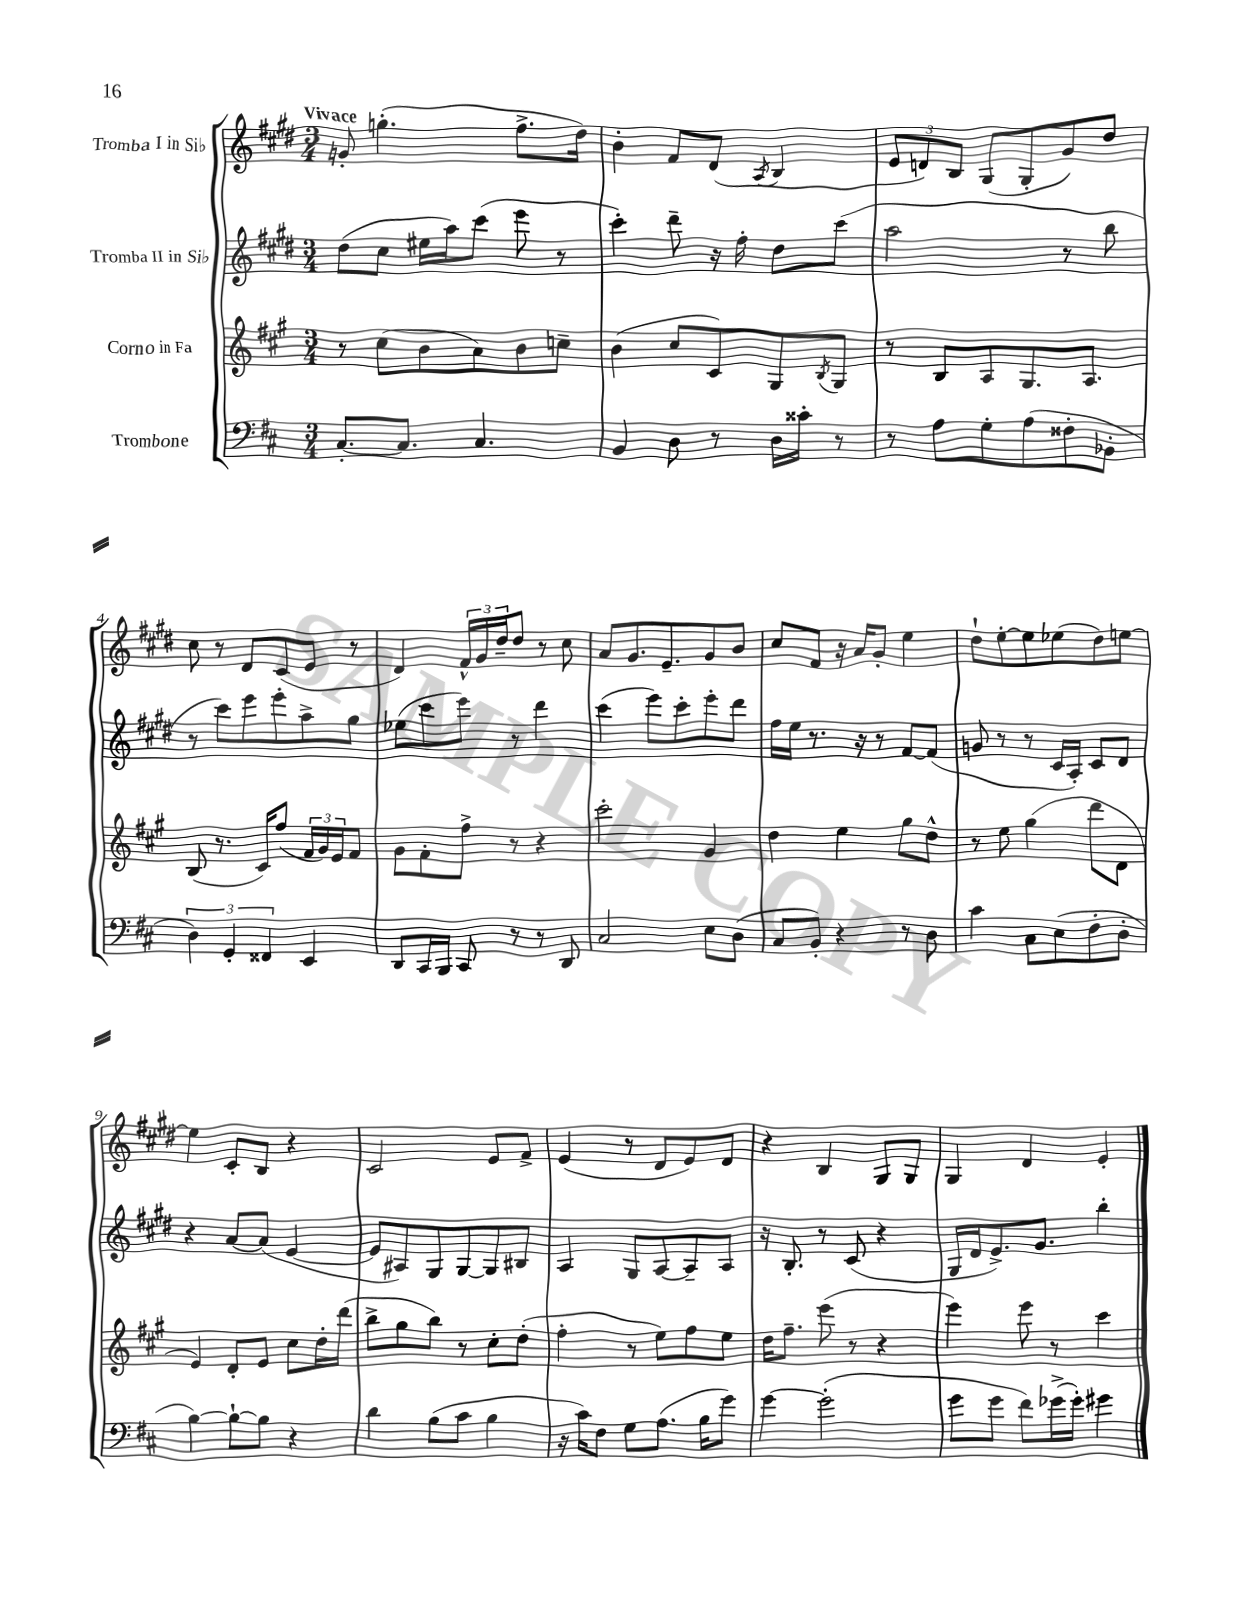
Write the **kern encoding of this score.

**kern	**kern	**kern	**kern
*staff4	*staff3	*staff2	*staff1
*clefF4	*clefG2	*clefG2	*clefG2
*k[f#c#]	*k[f#c#g#]	*k[f#c#g#d#]	*k[f#c#g#d#]
*M3/4	*M3/4	*M3/4	*M3/4
[8.C#'/L	8r	(8dd#\L	8g'/
.	(8cc#\L	8cc#\J	(4.gg'\
8.C#/]J	.	.	.
.	8b\	16ee#\LL	.
.	.	16aa\J)	.
4.C#/	8a\)	(8ccc#\J	.
.	8b\	8eee\	8.ff#^\L
.	8cc~\J	8r	.
.	.	.	16dd#\Jk)
=	=	=	=
4BB/	(4b\	4ccc#'\)	4b'\
8D\	8cc#/L	8ddd#~\	8f#/L
8r	8c#/)	16r	(8d#/J
.	.	16ff#'\	.
.	.	.	8qA/
16D\LL	8G#/	8dd#\L	4B/
16c##'\JJ	.	.	.
.	8qB/	.	.
8r	8G#/J	(8ccc#\J	.
=	=	=	=
8r	8r	2aa\	12e/L
.	.	.	12d/)
8A\L	8B/L	.	.
.	.	.	12B/J
8G'\	8A/	.	(8G#/L
(8A\	8.G#/	.	8G#'/
8F##'\	.	8r	8g#/)
.	8.A/J	.	.
8BB-'\J	.	8bb\	8dd#/J
=	=	=	=
6D\)	(8B/	8r	8cc#\
.	8.r	8ccc#\L)	8r
6GG'/	.	.	.
.	.	8eee\	8d#/L
.	16c#/LK)	.	.
6FF##/	.	.	.
.	(8ff#/J	8eee'\	(8c#/
4EE/	24f#/LL	8aa^\	8e/J
.	24g#/)	.	.
.	24e/J	.	.
.	8f#/J	8gg#\J	8r
=	=	=	=
8DD/L	8g#\L	(8ee-\L	4d#/)
16CC#/L	8f#'\	8ccc#\	.
16BBB/JJ	.	.	.
8CC#/	8ff#^\J	8eee\J)	24f#^^/LL
.	.	.	24g#/
.	.	.	24dd#~/J
8r	8r	8r	8dd#/J
8r	4r	4ddd#\	8r
8DD/	.	.	8cc#\
=	=	=	=
2C#/	2ccc#'\	(4ccc#\	8a/L
.	.	.	8.g#/
.	.	8eee\L)	.
.	.	.	8.e~/
.	.	8ccc#'\	.
8E\L	4g#/	8eee'\	8g#/
(8D\J	.	8ddd#\J	8b/J
=	=	=	=
8C#/L	4dd\	16ff#\LL	8cc#/L
.	.	16ee\JJ	.
8BB'/J)	.	8.r	8f#/J
4r	4ee\	.	16r
.	.	16r	16a/LK
.	.	8r	8g#'/J
8r	8gg#\L	[8f#/L	4ee\
8D\	8dd^^\J	(8f#/]J	.
=	=	=	=
4c#\	8r	8g/	8dd#`\L
.	8ee\	8r	[8ee'\
8C#\L	(4gg#\	8r	8ee\]
(8E\	.	16c#/LL	(8ee-\
.	.	16A'/JJ)	.
8F#'\	8ddd\L	8c#/L	8dd#\)
8D'\J	8d\J	8d#/J	[8ee\J
=	=	=	=
[4B\)	4e/)	4r	4ee\]
8B`\_L	8d'/L	[8a/L	8c#'/L
8B\]J	8e/J	(8a/]J	8B/J
4r	8cc#\L	[4e/	4r
.	16dd'\L	.	.
.	(16ddd\JJ	.	.
=	=	=	=
4d\	8bb^\L	8e/]L	2c#/
.	8gg#\	8A#/)	.
(8B\L	8bb\J)	8G#/	.
8c#\J	8r	[8G#/	.
4B\	8cc#'\L	8G#/]	8e/L
.	(8dd'\J	8B#/J	8f#^/J
=	=	=	=
16r	4ff#'\	4A/	(4e/
16c#\LK)	.	.	.
8F#\J	.	.	.
8G\L	8r	8G#/L	8r
(8.A\J	8ee\L)	[8A/	8d#/L
.	8ff#\	8A~/]	8e/)
16B\LK	.	.	.
8g\J)	8ee\J	8A/J	8d#/J
=	=	=	=
[4g\	16dd\LK	16r	4r
.	8.ff#~\J	8.B'/	.
(2g'\]	(8eee\	8r	4B/
.	8r	(8c#/	.
.	4r	4r	8G#/L
.	.	.	8G#/J
=	=	=	=
8g\L	4eee\)	16G#/LL	4G#/
.	.	16d#/J	.
8g\J	.	8.e^/)	.
8f#\L)	8eee\	.	4d#/
.	.	8.g#/J	.
(16g-^\L	8r	.	.
16g-'\JJ)	.	.	.
4g#\	4ccc#\	4bb'\	4e'/
==	==	==	==
*-	*-	*-	*-
